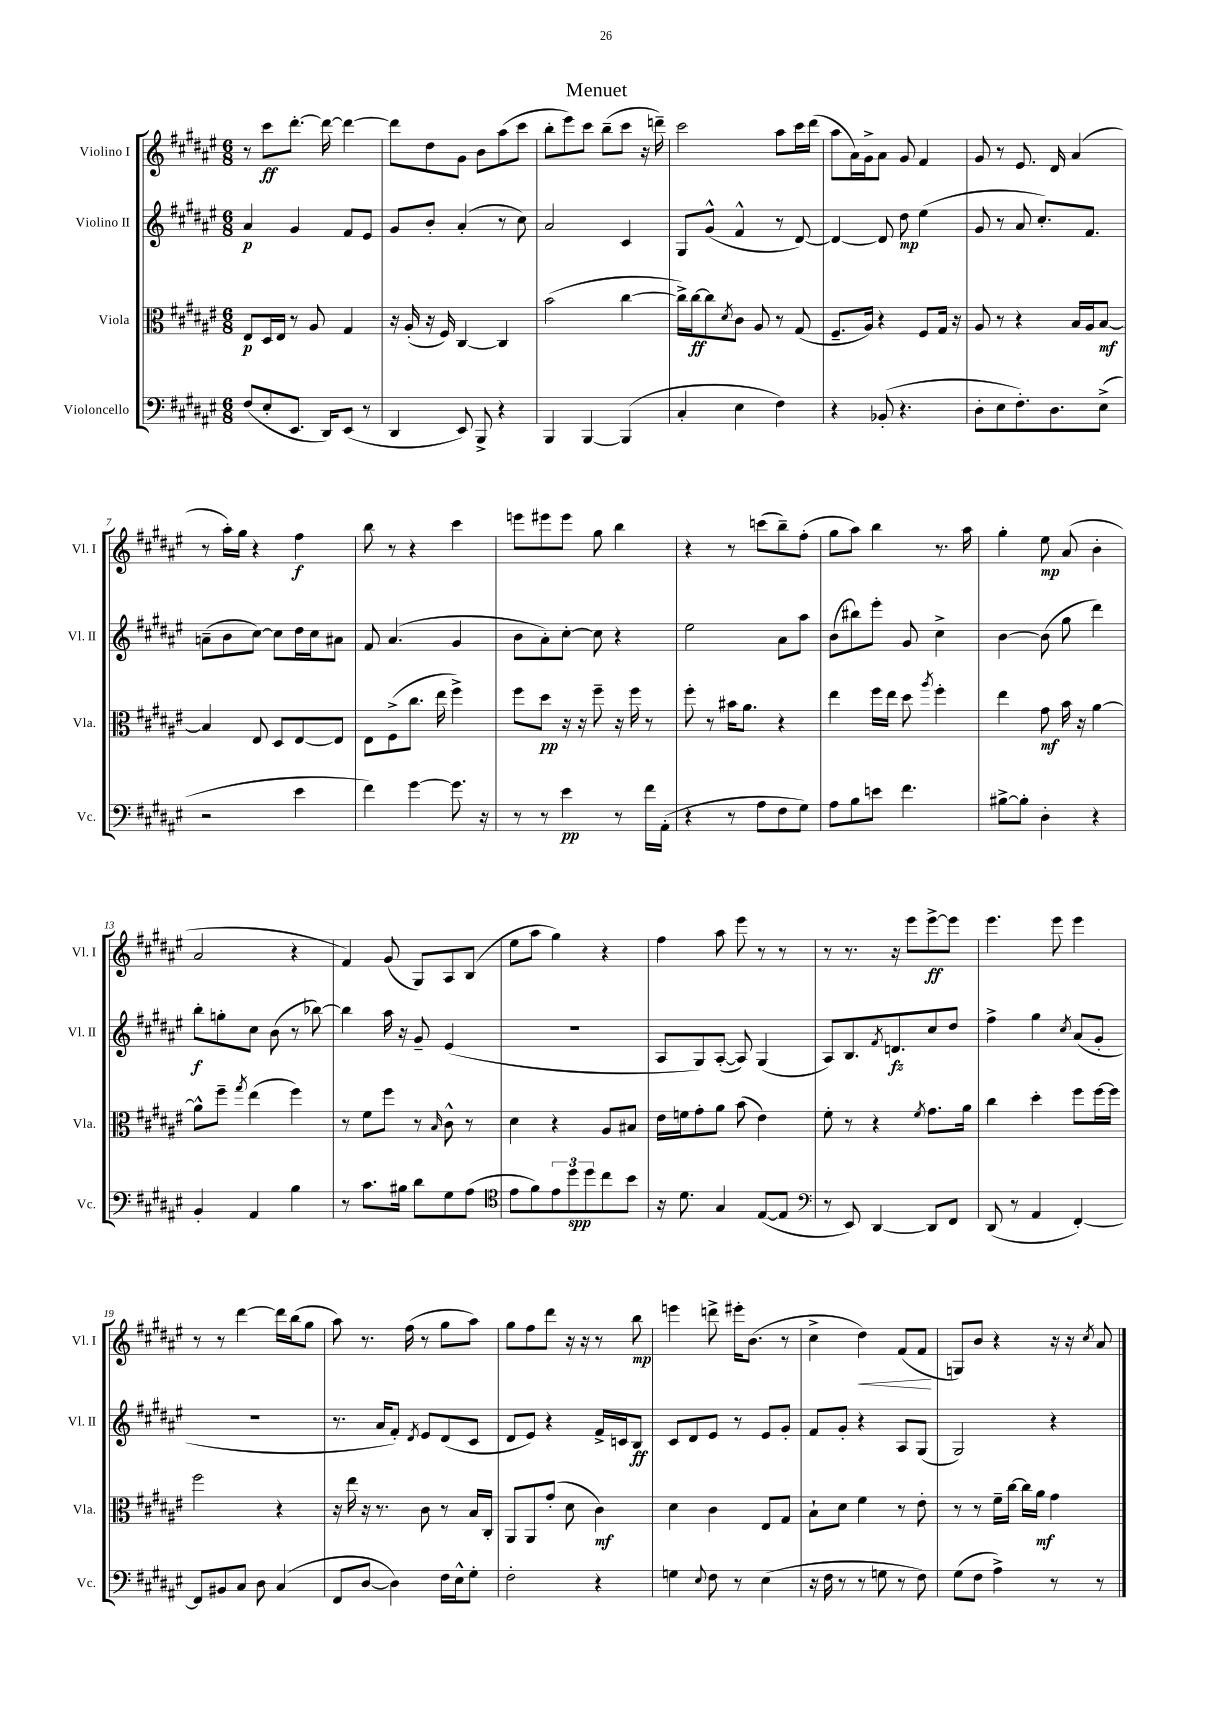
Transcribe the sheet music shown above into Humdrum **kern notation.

**kern	**dynam	**kern	**dynam	**kern	**dynam	**kern	**dynam
*part4	*part4	*part3	*part3	*part2	*part2	*part1	*part1
*staff4	*staff4	*staff3	*staff3	*staff2	*staff2	*staff1	*staff1
*I"Violoncello	*	*I"Viola	*	*I"Violino II	*	*I"Violino I	*
*I'Vc.	*	*I'Vla.	*	*I'Vl. II	*	*I'Vl. I	*
*clefF4	*	*clefC3	*	*clefG2	*	*clefG2	*
*k[f#c#g#d#a#e#]	*	*k[f#c#g#d#a#e#]	*	*k[f#c#g#d#a#e#]	*	*k[f#c#g#d#a#e#]	*
*M6/8	*	*M6/8	*	*M6/8	*	*M6/8	*
=1	=1	=1	=1	=1	=1	=1	=1
(8F#/L	.	8E#/L	p	4a#/	p	8r	.
8E#'/	.	16D#/L	.	.	.	8ccc#\L	ff
.	.	16E#/JJ	.	.	.	.	.
8.EE#/J	.	8r	.	4g#/	.	[8.ddd#'\J	.
.	.	8A#/	.	.	.	.	.
16DD#/KL)	.	.	.	.	.	16ddd#\_	.
(8EE#/J	.	4G#/	.	8f#/L	.	4ddd#\_	.
8r	.	.	.	8e#/J	.	.	.
=2	=2	=2	=2	=2	=2	=2	=2
4DD#/	.	16r	.	8g#/L	.	8ddd#\L]	.
.	.	(16A#'/	.	.	.	.	.
.	.	16r	.	8b'/J	.	8dd#\	.
.	.	16F#/)	.	.	.	.	.
8EE#/)	.	[4C#/	.	(4a#'/	.	8g#\J	.
8BBB^/	.	.	.	.	.	8b\L	.
4r	.	4C#/]	.	8r	.	(8aa#\	.
.	.	.	.	8cc#\)	.	8ccc#\J	.
=3	=3	=3	=3	=3	=3	=3	=3
4BBB/	.	(2b\	.	2a#/	.	8bb'\L	.
.	.	.	.	.	.	8eee#\)	.
[4BBB/	.	.	.	.	.	8ccc#\J	.
.	.	.	.	.	.	(8bb~\L	.
(4BBB/]	.	[4cc#\	.	4c#/	.	8ccc#\J	.
.	.	.	.	.	.	16r	.
.	.	.	.	.	.	16dddn~\)	.
=4	=4	=4	=4	=4	=4	=4	=4
4C#'/	.	16cc#^\LL])	.	8G#/L	.	2ccc#\	.
.	.	[16cc#\J	ff	.	.	.	.
.	.	8cc#\]	.	(8g#^^/J	.	.	.
.	.	8qd#/	.	.	.	.	.
4E#\	.	8c#\J	.	4f#^^/	.	.	.
.	.	8A#/	.	.	.	.	.
4F#\)	.	8r	.	8r	.	8aa#\L	.
.	.	(8G#/	.	[8d#/)	.	16ccc#\L	.
.	.	.	.	.	.	(16ddd#\JJ	.
=5	=5	=5	=5	=5	=5	=5	=5
4r	.	8.F#~/L	.	4d#/_	.	8aa#\L	.
.	.	.	.	.	.	16a#\L)	.
.	.	16A#/Jk)	.	.	.	16g#^\J	.
(8BB-X'/	.	4r	.	8d#/]	.	8a#\J	.
4.r	.	.	.	8dd#\	mp	8g#/	.
.	.	8F#/L	.	(4ee#\	.	4f#/	.
.	.	16G#/Jk	.	.	.	.	.
.	.	16r	.	.	.	.	.
=6	=6	=6	=6	=6	=6	=6	=6
8D#'\L	.	8A#/	.	8g#/	.	8g#/	.
8E#\	.	8r	.	8r	.	8r	.
8.F#'\)	.	4r	.	8a#/	.	8.e#/	.
.	.	.	.	8.cc#'/L)	.	.	.
8.D#\	.	.	.	.	.	16d#/	.
.	.	16B/LL	.	.	.	(4a#/	.
.	.	16A#/J	.	8.f#/J	.	.	.
(8E#^\J	.	[8B/J	mf	.	.	.	.
!!LO:LB:g=z
=7	=7	=7	=7	=7	=7	=7	=7
2r	.	4B/]	.	(8an~\L	.	8r	.
.	.	.	.	8b\	.	16aa#'\LL)	.
.	.	.	.	.	.	16gg#\JJ	.
.	.	8E#/	.	[8cc#\J)	.	4r	.
.	.	8D#/L	.	8cc#\L]	.	.	.
4e#\	.	[8E#/	.	16dd#\L	.	4ff#\	f
.	.	.	.	16cc#\J	.	.	.
.	.	8E#/J]	.	8a#X\J	.	.	.
=8	=8	=8	=8	=8	=8	=8	=8
4f#\)	.	8E#\L	.	8f#/	.	8bb\	.
.	.	(8F#^\	.	(4.a#/	.	8r	.
[4g#\	.	8.cc#\J	.	.	.	4r	.
.	.	16ee#\	.	.	.	.	.
8.g#\]	.	4ff#^\)	.	4g#/	.	4ccc#\	.
16r	.	.	.	.	.	.	.
=9	=9	=9	=9	=9	=9	=9	=9
8r	.	8ff#\L	.	8b\L	.	8eeen\L	.
8r	.	8dd#\J	pp	8a#'\)	.	8eee#X\	.
4e#\	pp	16r	.	[8cc#'\J	.	8eee#\J	.
.	.	16r	.	.	.	.	.
.	.	8ff#~\	.	8cc#\]	.	8gg#\	.
8r	.	16r	.	4r	.	4bb\	.
.	.	16ff#\	.	.	.	.	.
16f#\LL	.	8r	.	.	.	.	.
(16AA#'\JJ	.	.	.	.	.	.	.
=10	=10	=10	=10	=10	=10	=10	=10
4r	.	8ff#'\	.	2ee#\	.	4r	.
.	.	8r	.	.	.	.	.
8r	.	16b#X\KL	.	.	.	8r	.
.	.	8.a#\J	.	.	.	.	.
8A#\L	.	.	.	.	.	(8cccn\L	.
8F#\	.	4r	.	8a#\L	.	8bb~\)	.
8G#\J)	.	.	.	8aa#\J	.	(8ff#'\J	.
=11	=11	=11	=11	=11	=11	=11	=11
8A#\L	.	4ee#\	.	(8b\L	.	8gg#\L	.
8B\	.	.	.	8bb#X\)	.	8aa#\J)	.
8en\J	.	16ff#\LL	.	8eee#'\J	.	4bb\	.
.	.	16ee#\JJ	.	.	.	.	.
4.f#\	.	8dd#\	.	8g#/	.	.	.
.	.	8qaa#/	.	.	.	.	.
.	.	4ff#'\	.	4cc#^\	.	8.r	.
.	.	.	.	.	.	16aa#\	.
=12	=12	=12	=12	=12	=12	=12	=12
[8B#X^\L	.	4ee#\	.	[4b\	.	4gg#'\	.
8B#'\J]	.	.	.	.	.	.	.
4D#'\	.	8g#\	mf	(8b\]	.	8ee#\	mp
.	.	16b\	.	8gg#\	.	(8a#/	.
.	.	16r	.	.	.	.	.
4r	.	[4a#\	.	4ddd#\)	.	4b'\	.
!!LO:LB:g=z
=13	=13	=13	=13	=13	=13	=13	=13
4BB'/	.	8a#^^\L]	.	8bb'\L	f	2a#/	.
.	.	8ff#~\J	.	8ggn'\	.	.	.
.	.	8qgg#/	.	.	.	.	.
4AA#/	.	(4ee#\	.	8cc#\J	.	.	.
.	.	.	.	(8b\	.	.	.
4B\	.	4ff#\)	.	8r	.	4r	.
.	.	.	.	[8bb-X\)	.	.	.
=14	=14	=14	=14	=14	=14	=14	=14
8r	.	8r	.	4bb-\]	.	4f#/)	.
8.c#\L	.	8f#\L	.	.	.	.	.
.	.	8ff#\J	.	16aa#\	.	(8g#/	.
16B#X\Jk	.	.	.	16r	.	.	.
8d#\L	.	8r	.	8g#~/	.	8G#/L)	.
.	.	16qqB/	.	.	.	.	.
8G#\	.	8c#^^\	.	(4e#/	.	8A#/	.
(8A#\J	.	8r	.	.	.	(8B/J	.
=15	=15	=15	=15	=15	=15	=15	=15
*clefC4	*	*	*	*	*	*	*
8e#\L	.	4d#\	.	2.r	.	8ee#\L	.
8f#\)	.	.	.	.	.	8aa#\J	.
12e#\	.	4r	.	.	.	4gg#\)	.
12dd#\	spp	.	.	.	.	.	.
12dd#\	.	.	.	.	.	.	.
8cc#\	.	8A#/L	.	.	.	4r	.
8b\J	.	8B#X/J	.	.	.	.	.
=16	=16	=16	=16	=16	=16	=16	=16
16r	.	16e#\LL	.	8A#/L	.	4ff#\	.
8.d#\	.	16fn\J	.	.	.	.	.
.	.	8g#'\	.	8G#/)	.	.	.
4G#/	.	8a#\J	.	([8A#'/J	.	8aa#\	.
.	.	(8b\	.	8A#/])	.	8eee#\	.
([8E#/L	.	4e#\)	.	(4G#/	.	8r	.
8E#/J]	.	.	.	.	.	8r	.
=17	=17	=17	=17	=17	=17	=17	=17
*clefF4	*	*	*	*	*	*	*
8r	.	8f#'\	.	8A#/L)	.	8r	.
8EE#/)	.	8r	.	8.B/	.	8.r	.
[4DD#/	.	4r	.	.	.	.	.
.	.	.	.	8qf#/	.	.	.
.	.	.	.	8.dn/	fz	16r	.
.	.	.	.	.	.	8eee#\L	.
.	.	8qf#/	.	.	.	.	.
8DD#/L]	.	8.g#\L	.	8cc#/	.	[8eee#^\	ff
8FF#/J	.	.	.	8dd#/J	.	8eee#\J]	.
.	.	16a#\Jk	.	.	.	.	.
=18	=18	=18	=18	=18	=18	=18	=18
(8DD#/	.	4cc#\	.	4ff#^\	.	4.eee#\	.
8r	.	.	.	.	.	.	.
4AA#/	.	4dd#'\	.	4gg#\	.	.	.
.	.	.	.	.	.	8eee#\	.
.	.	.	.	8qcc#/	.	.	.
[4FF#'/)	.	8ff#\L	.	(8a#/L	.	4eee#\	.
.	.	[16ff#\L	.	8g#'/J	.	.	.
.	.	16ff#\JJ]	.	.	.	.	.
!!LO:LB:g=z
=19	=19	=19	=19	=19	=19	=19	=19
8FF#/L]	.	2ff#\	.	2.r	.	8r	.
8BB#X/	.	.	.	.	.	8r	.
8C#/J	.	.	.	.	.	[4ddd#\	.
8D#\	.	.	.	.	.	.	.
(4C#/	.	4r	.	.	.	16ddd#\LL]	.
.	.	.	.	.	.	(16bb\J	.
.	.	.	.	.	.	8gg#\J	.
=20	=20	=20	=20	=20	=20	=20	=20
8FF#/L	.	16r	.	8.r	.	8aa#\)	.
.	.	16ee#\	.	.	.	.	.
[8D#/J	.	16r	.	.	.	8.r	.
.	.	8.r	.	16a#/KL	.	.	.
4D#\])	.	.	.	8f#'/J)	.	.	.
.	.	.	.	.	.	(16ff#\	.
.	.	.	.	8qd#/	.	.	.
.	.	8c#\	.	8e#/L	.	8r	.
16F#\LL	.	8r	.	(8d#/	.	8gg#\L	.
16E#^^\J	.	.	.	.	.	.	.
8G#'\J	.	16B/LL	.	8c#/J	.	8aa#\J)	.
.	.	16C#'/JJ	.	.	.	.	.
=21	=21	=21	=21	=21	=21	=21	=21
2F#'\	.	8AA#/L	.	8d#/L	.	8gg#\L	.
.	.	8AA#/	.	8e#/J)	.	8ff#\	.
.	.	(8g#'/J	.	4r	.	8ddd#\J	.
.	.	8d#\	.	.	.	16r	.
.	.	.	.	.	.	16r	.
4r	.	4c#\)	mf	16f#^/LL	.	8r	.
.	.	.	.	16cn/J	.	.	.
.	.	.	.	8B/J	ff	8bb\	mp
=22	=22	=22	=22	=22	=22	=22	=22
4Gn\	.	4d#\	.	8c#/L	.	4eeen\	.
.	.	.	.	8d#/	.	.	.
8qqE#/	.	.	.	.	.	.	.
8F#\	.	4c#\	.	8e#/J	.	8dddn^\	.
8r	.	.	.	8r	.	16eee#X'\KL	.
.	.	.	.	.	.	(8.b\J	.
(4E#\	.	8E#/L	.	8e#/L	.	.	.
.	.	8G#/J	.	8g#'/J	.	8r	.
=23	=23	=23	=23	=23	=23	=23	=23
16r	.	8B`\L	.	8f#/L	.	4cc#^\	.
16F#\	.	.	.	.	.	.	.
8r	.	8d#\J	.	8g#'/J	.	.	.
!	!	!	!	!	!	!	!LO:HP:b
8r	.	4f#\	.	4r	.	4dd#\)	<
8Gn\	.	.	.	.	.	.	.
8r	.	8r	.	8A#/L	.	(8f#/L	.
8F#\)	.	8e#'\	.	(8G#/J	.	8f#/J	.
.	.	.	.	.	.	.	[
=24	=24	=24	=24	=24	=24	=24	=24
(8G#\L	.	8r	.	2G#/)	.	8Gn/L)	.
8F#\J	.	8r	.	.	.	8b/J	.
4A#^\)	.	16f#~\LL	.	.	.	4r	.
.	.	[16cc#\JJ	.	.	.	.	.
.	.	16cc#\LL]	.	.	.	.	.
.	.	16a#\JJ	mf	.	.	.	.
8r	.	4g#\	.	4r	.	16r	.
.	.	.	.	.	.	16r	.
.	.	.	.	.	.	8qcc#/	.
8r	.	.	.	.	.	8a#/	.
==	==	==	==	==	==	==	==
*-	*-	*-	*-	*-	*-	*-	*-
